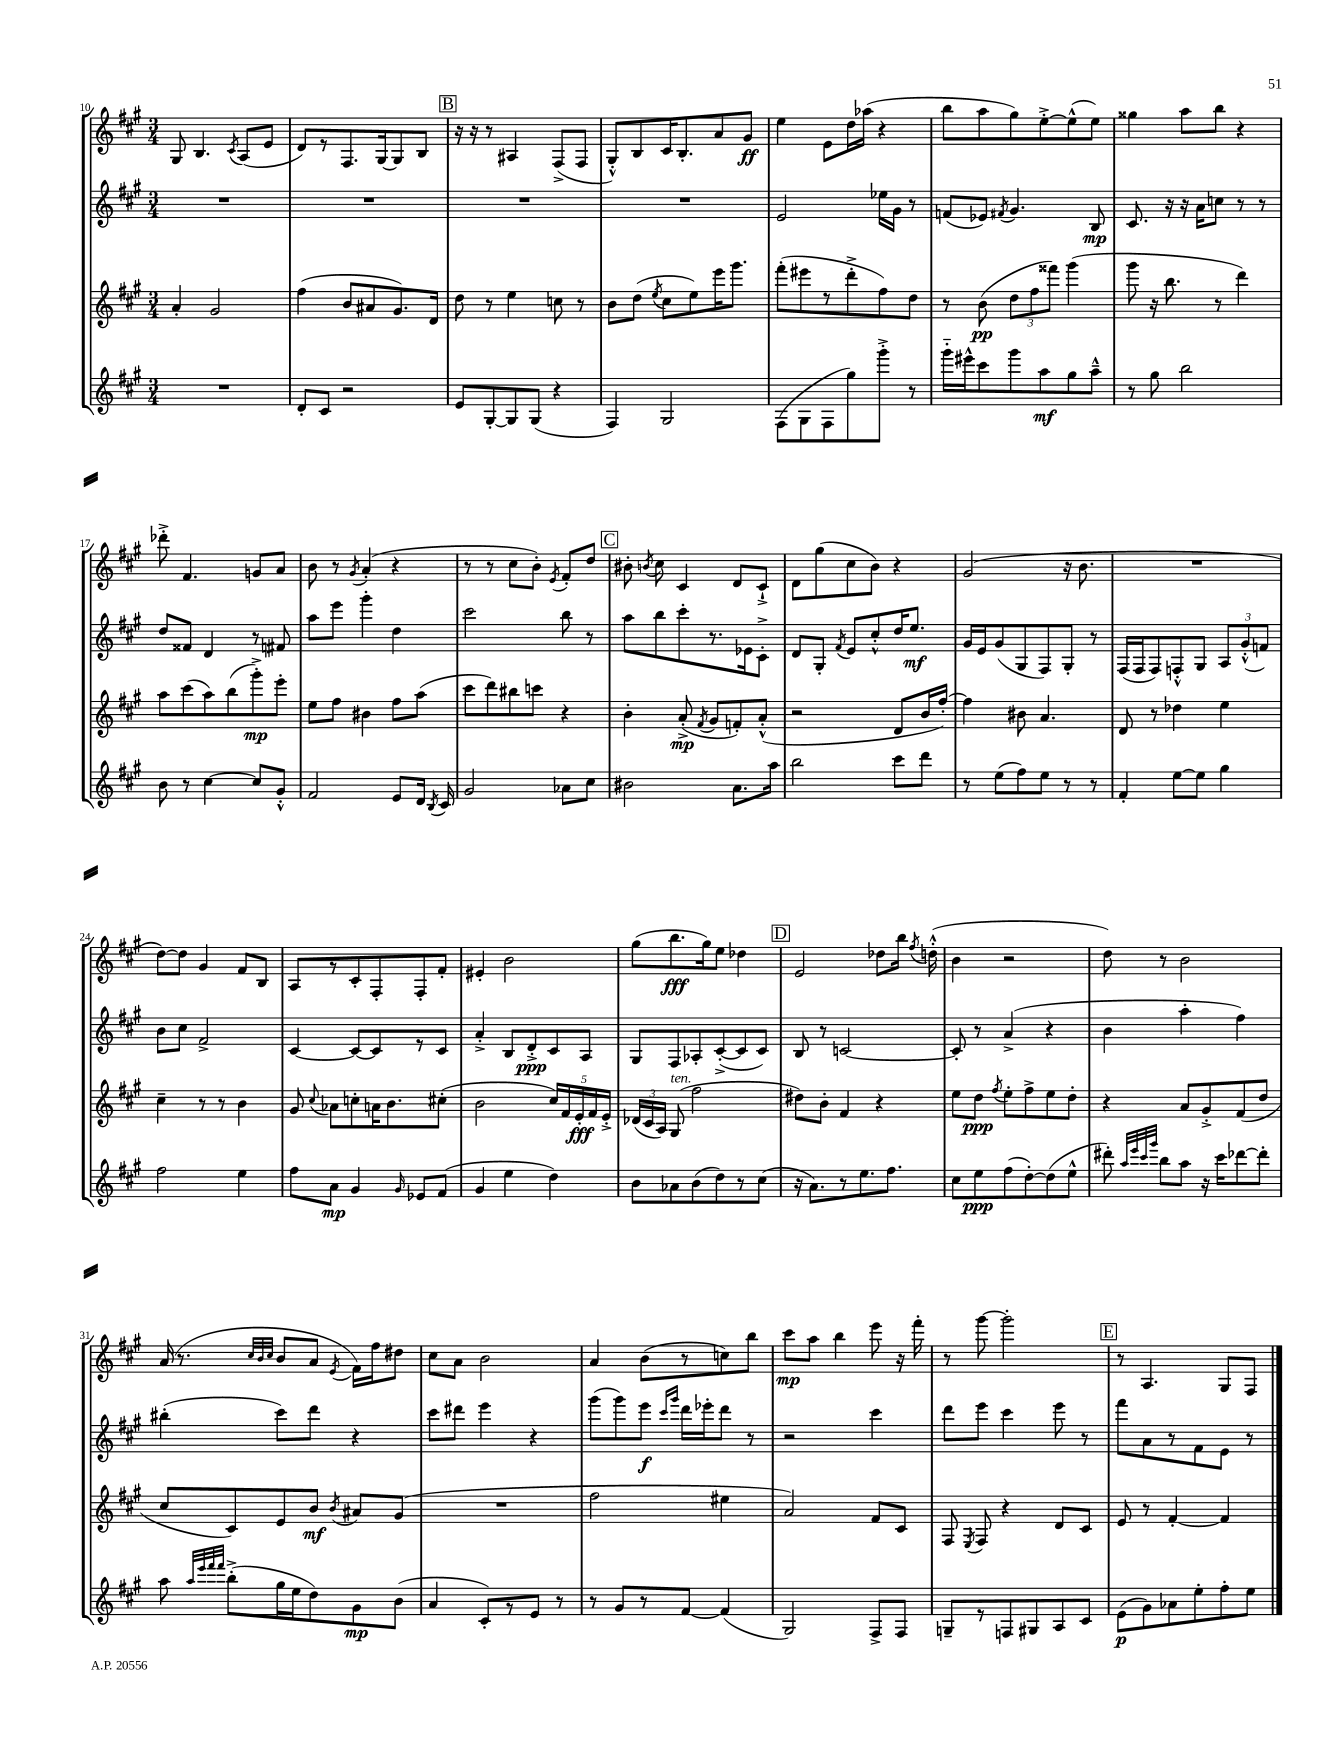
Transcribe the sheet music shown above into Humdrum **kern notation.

**kern	**kern	**kern	**kern
*staff4	*staff3	*staff2	*staff1
*clefG2	*clefG2	*clefG2	*clefG2
*k[f#c#g#]	*k[f#c#g#]	*k[f#c#g#]	*k[f#c#g#]
*M3/4	*M3/4	*M3/4	*M3/4
2.r	4a'	2.r	8G#
.	.	.	4.B
.	2g#	.	.
.	.	.	8qc#
.	.	.	(8A
.	.	.	8e
=	=	=	=
8d'	(4ff#	2.r	8d)
8c#	.	.	8r
2r	8b	.	8.F#
.	8a#	.	.
.	.	.	[16G#
.	8.g#)	.	8G#]
.	.	.	8B
.	16d	.	.
=	=	=	=
8e	8dd	2.r	16r
.	.	.	16r
[8G#'	8r	.	8r
8G#]	4ee	.	4A#
(8G#	.	.	.
4r	8cc	.	(8F#^
.	8r	.	8F#
=	=	=	=
4F#)	8b	2.r	8G#'^^)
.	(8dd	.	8B
.	8qee	.	.
2G#	8cc#	.	16c#
.	.	.	8.B'
.	8ee)	.	.
.	16eee	.	8a
.	8.ggg#	.	.
.	.	.	8g#
=	=	=	=
(8F#	(8fff#'	2e	4ee
8G#	8eee#	.	.
8F#	8r	.	8e
8gg#)	8ddd'^	.	16dd
.	.	.	(16aa-
8ggg#'^	8ff#)	16ee-	4r
.	.	16g#	.
8r	8dd	8r	.
=	=	=	=
16ggg#'~	8r	(8f	8bb
16eee#^^	.	.	.
8ccc#	(8b	8e-)	8aa
.	.	8qf#	.
8ggg#	12dd	4.g#	8gg#)
.	12ff#	.	.
8aa	.	.	[8ee'^
.	12fff##)	.	.
8gg#	(4ggg#	.	(8ee^^]
8aa~^^	.	8B	8ee)
=	=	=	=
8r	8ggg#	8.c#	4gg##
8gg#	16r	.	.
.	8.bb	16r	.
2bb	.	16r	8aa
.	.	16a	.
.	8r	8cc	8bb
.	4ddd)	8r	4r
.	.	8r	.
=	=	=	=
8b	8aa	8dd	8ddd-'^
8r	(8ccc#	8f##	4.f#
[4cc#	8aa)	4d	.
.	(8bb	.	.
8cc#]	8ggg#'^)	8r	8g
8g#'^^	8eee'	8f#	8a
=	=	=	=
2f#	8ee	8aa	8b
.	8ff#	8eee	8r
.	.	.	8qg#
.	4b#	4ggg#'	(4a'
8e	8ff#	4dd	4r
16d	(8aa	.	.
8qB	.	.	.
16c#	.	.	.
=	=	=	=
2g#	8ccc#	2ccc#	8r
.	8ddd)	.	8r
.	8bb#	.	8cc#
.	8ccc	.	8b')
.	.	.	8qe
8a-	4r	8bb	8f#'
8cc#	.	8r	8dd
=	=	=	=
2b#	4b'	8aa	8b#'
.	.	.	8qb
.	.	8bb	8cc#
.	(8a'^	8ccc#'	4c#
.	8qf#	.	.
.	8g#	8.r	.
8.a	8f')	.	8d
.	.	16e-	.
.	(8a'^^	8c#'^	8c#`^
16aa	.	.	.
=	=	=	=
2bb	2r	8d	8d
.	.	8G#'	(8gg#
.	.	8qf#	.
.	.	8e	8cc#
.	.	8cc#'^^	8b)
8ccc#	8d	16dd	4r
.	.	8.ee	.
8ddd	16b	.	.
.	[16ff#')	.	.
=	=	=	=
8r	4ff#]	16g#	(2g#
.	.	16e	.
(8ee	.	(8g#	.
8ff#)	8b#	8G#	.
8ee	4.a	8F#)	.
8r	.	8G#'	16r
.	.	.	8.b
8r	.	8r	.
=	=	=	=
4f#'	8d	(16F#	2.r
.	.	16F#	.
.	8r	8F#)	.
[8ee	4dd-	8F'^^	.
8ee]	.	8G#	.
4gg#	4ee	12A	.
.	.	(12g#'^^	.
.	.	12f)	.
=	=	=	=
2ff#	4cc#~	8b	[8dd)
.	.	8cc#	8dd]
.	8r	2f#^	4g#
.	8r	.	.
4ee	4b	.	8f#
.	.	.	8B
=	=	=	=
8ff#	8g#	[4c#	8A
.	8qqcc#	.	.
8a	8a-	.	8r
4g#	8cc'	8c#_	8c#'
.	16a	8c#]	8F#'
.	8.b	.	.
16qqg#	.	.	.
8e-	.	8r	8F#'
(8f#	(8cc#'	8c#	8f#'
=	=	=	=
4g#	2b	4a'^	4e#'
4ee	.	8B	2b
.	.	8d'^	.
4dd)	20cc#)	8c#	.
.	20f#	.	.
.	20e'	.	.
.	.	8A	.
.	20f#	.	.
.	20e'^	.	.
=	=	=	=
8b	(24d-	8G#	(8gg#
.	24c#	.	.
.	24A)	.	.
8a-	(8G#	8F#	8.bb
(8b	2ff#	8A-'	.
.	.	.	16gg#)
8dd)	.	([8c#'^	8ee
8r	.	8c#]	4dd-
(8cc#	.	8c#)	.
=	=	=	=
16r	8dd#)	8B	2e
8.a)	.	.	.
.	8b'	8r	.
8r	4f#	[2c	.
8.ee	.	.	.
.	4r	.	8dd-
8.ff#	.	.	.
.	.	.	16bb
.	.	.	8qff#
.	.	.	(16dd'^^
=	=	=	=
8cc#	8ee	8c']	4b
8ee	8dd	8r	.
.	8qff#	.	.
(8ff#	8ee'	(4a^	2r
[8dd')	8ff#^	.	.
(8dd]	8ee	4r	.
8ee^^	8dd'	.	.
=	=	=	=
8ddd#')	4r	4b	8dd)
32qqaa	.	.	.
32qqeee	.	.	.
32qqccc#	.	.	.
32qqggg#	.	.	.
8bb	.	.	8r
8aa	8a	4aa'	2b
16r	8g#'^	.	.
16ccc#	.	.	.
[8ddd-	(8f#	4ff#)	.
8ddd-']	8dd	.	.
=	=	=	=
8aa	8cc#	(4bb#'	(16a
.	.	.	8.r
32qqaa	.	.	.
32qqeee	.	.	.
32qqfff#	.	.	.
32qqfff#	.	.	.
(8bb'^	8c#)	.	.
.	.	.	32qqcc#
.	.	.	32qqb
.	.	.	32qqcc#
16gg#	8e	8ccc#)	8b
16ee	.	.	.
8dd)	8b	8ddd	8a
.	8qb	.	8qe
8g#	8a#	4r	16f#)
.	.	.	16ff#
(8b	(8g#	.	8dd#
=	=	=	=
4a	2.r	8ccc#	8cc#
.	.	8ddd#	8a
8c#')	.	4eee	2b
8r	.	.	.
8e	.	4r	.
8r	.	.	.
=	=	=	=
8r	2ff#	(8ggg#	4a
8g#	.	8ggg#)	.
8r	.	8eee	(8b
.	.	16qqccc#	.
.	.	16qqggg#	.
[8f#	.	16ddd	8r
.	.	16eee-'	.
(4f#]	4ee#	8ddd	8cc)
.	.	8r	8bb
=	=	=	=
2G#)	2a)	2r	8ccc#
.	.	.	8aa
.	.	.	4bb
8F#^	8f#	4ccc#	8eee
8F#	8c#	.	16r
.	.	.	16fff#'
=	=	=	=
8G~	8F#	8ddd	8r
.	8qE	.	.
8r	8F#	8eee	[8ggg#
8F	4r	4ccc#	2ggg#']
8G#	.	.	.
8A	8d	8eee	.
8c#	8c#	8r	.
=	=	=	=
(8e	8e	8fff#	8r
8g#)	8r	8a	4.A
8a-	[4f#'	8r	.
8ee'	.	8f#	.
8ff#'	4f#]	8e	8G#
8ee	.	8r	8F#
==	==	==	==
*-	*-	*-	*-
